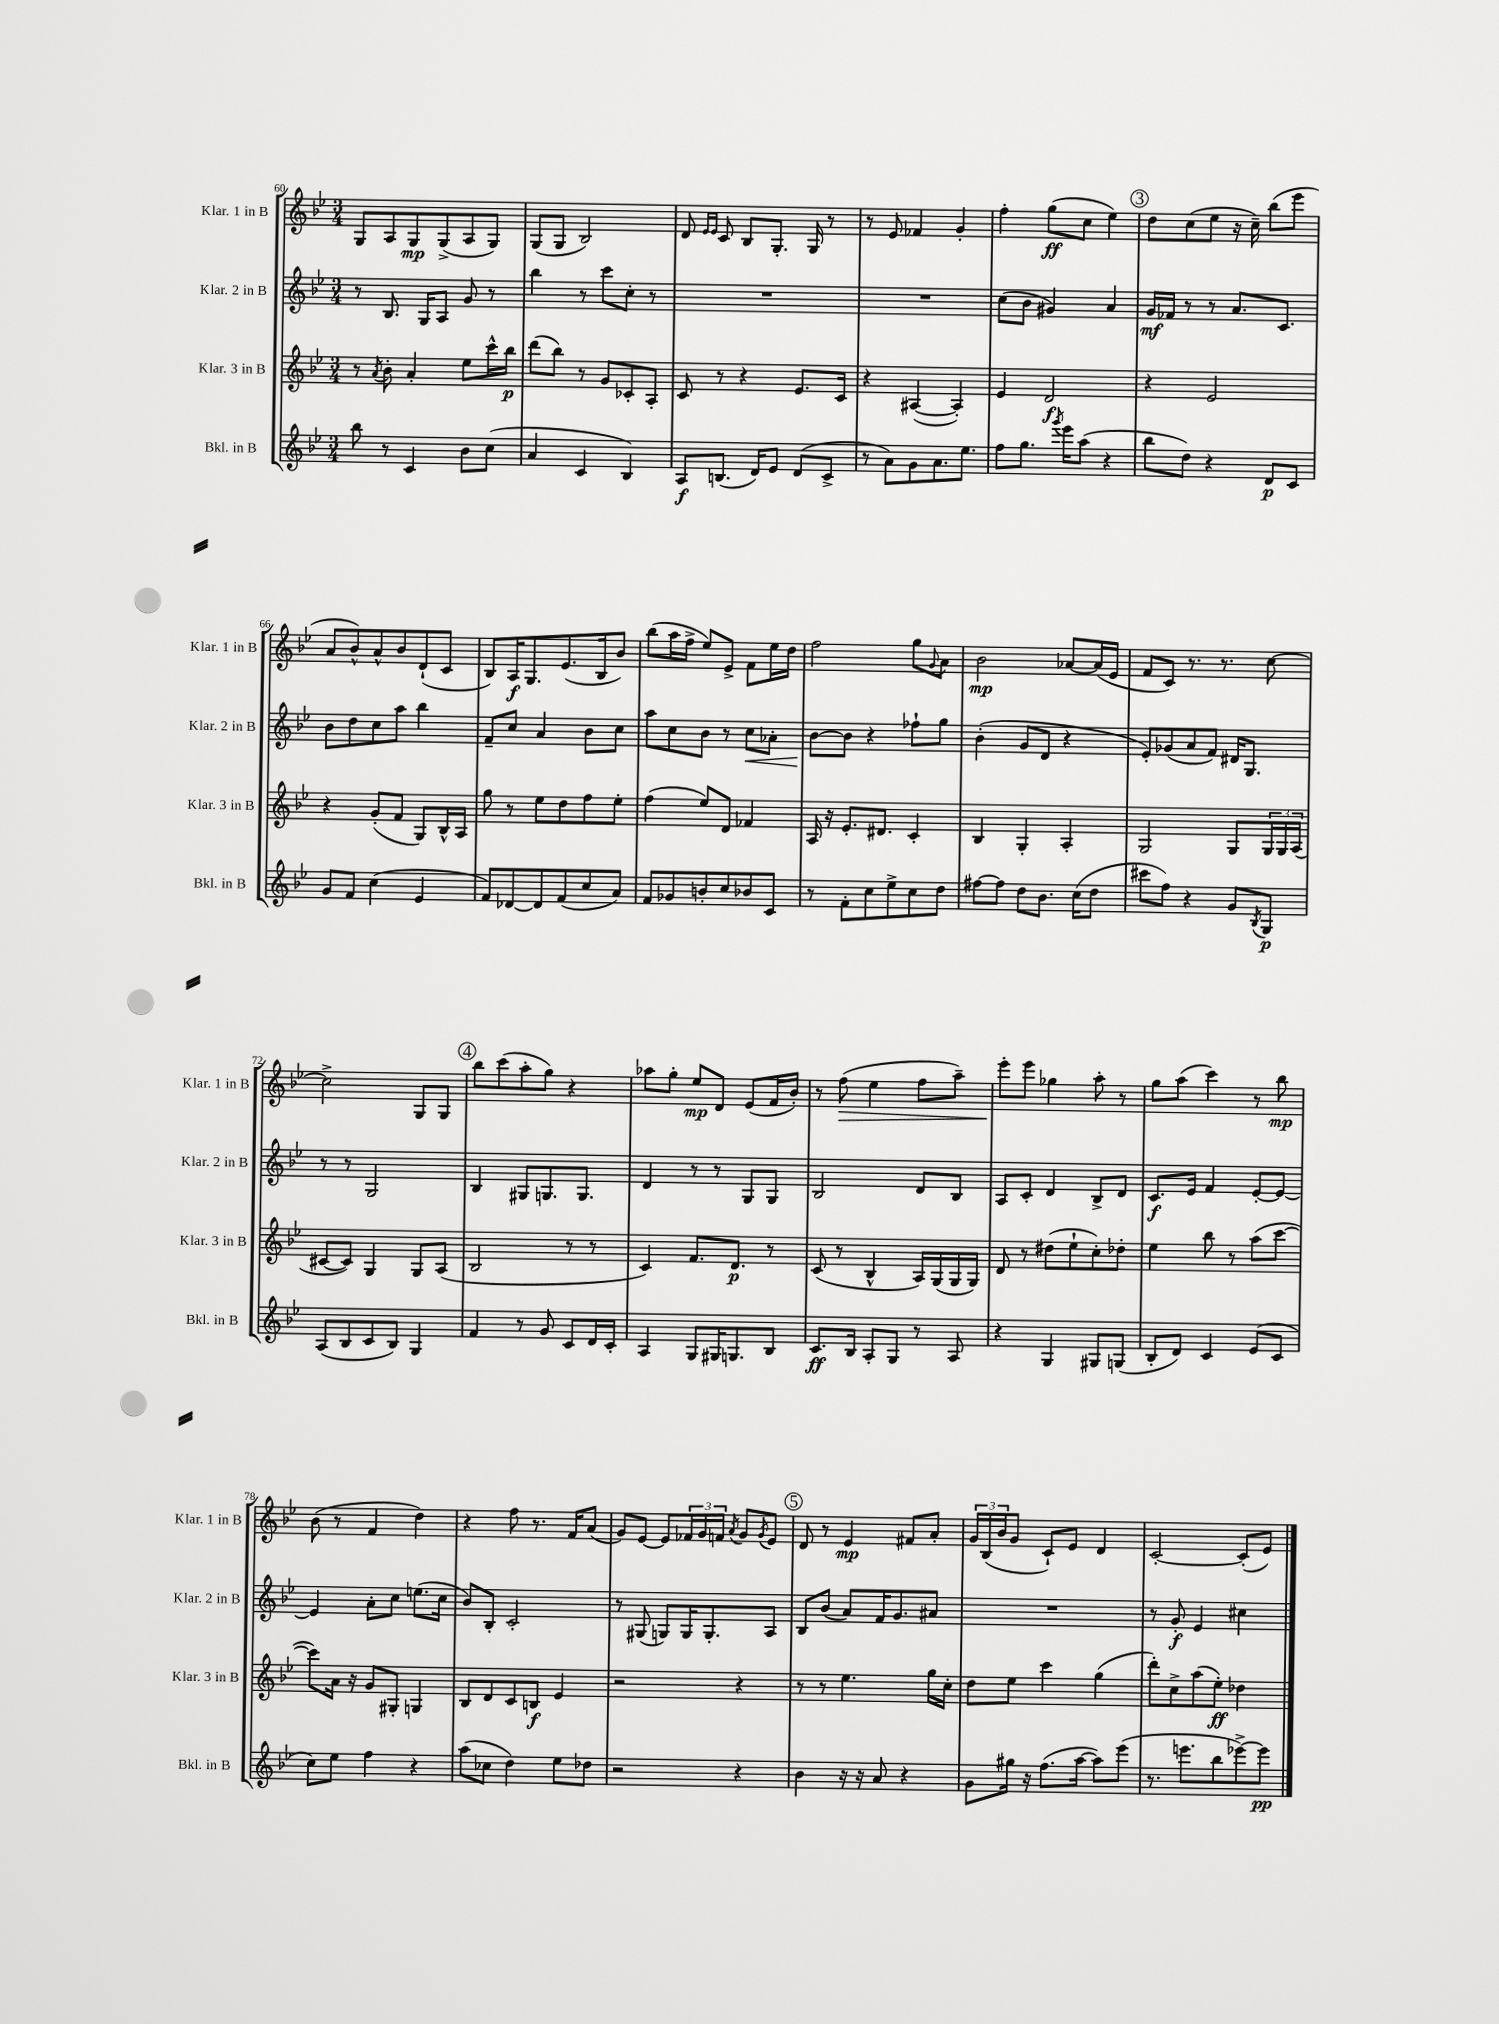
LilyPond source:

<<
\new StaffGroup <<
\new Staff = "s0" \with { instrumentName = "Klar. 1 in B" shortInstrumentName = "Klar. 1 in B" } {
    \clef treble \key bes \major \numericTimeSignature \time 3/4
    g8 a8 g8\mp g8->( a8 g8) |
    g8( g8 bes2) |
    d'8 \grace { ees'16 ees'16 } c'8 bes8 g8.-. g16 r8 |
    r8 ees'8 fes'4 g'4-. |
    f''4-. g''8\ff( c''8 ees''4) |
    \mark \markup { \circle "3" } d''8 c''8( ees''8 r16 c''16--) bes''8( ees'''8 |
    a'8 bes'8-^) a'8-^ bes'8 d'8-!( c'8 |
    bes8) a16\f g8. ees'8.( bes16 bes'8) |
    bes''8( a''16 f''16-> ees''8) ees'8-> f'8 ees''16 d''16 |
    f''2 g''8 \appoggiatura { g'8 } a'8 |
    bes'2\mp aes'8~ aes'16( ees'16 |
    f'8 c'8) r8. r8. c''8~ |
    c''2-> g8 g8 |
    \mark \markup { \circle "4" } bes''8 c'''8( a''8-. g''8) r4 |
    aes''8 g''8-. ees''8\mp d'8 ees'8( f'16 bes'16-.) |
    r8 f''8\>( ees''4 f''8 a''8--) |
    ees'''8-.\! ees'''8 ges''4 a''8-. r8 |
    g''8 a''8( c'''4) r8 bes''8\mp |
    bes'8( r8 f'4 d''4) |
    r4 f''8 r8. f'16 a'8( |
    g'8) ees'8~ ees'8 \tuplet 3/2 { fes'16 g'16 f'16 } \acciaccatura { a'8 } g'8 \acciaccatura { g'8 } ees'8 |
    \mark \markup { \circle "5" } d'8 r8 ees'4\mp fis'8 a'8-. |
    \tuplet 3/2 { g'16 bes16( bes'16 } g'8 c'8-!) ees'8 d'4 |
    c'2~-. c'8-.( ees'8) \bar "|." |
}
\new Staff = "s1" \with { instrumentName = "Klar. 2 in B" shortInstrumentName = "Klar. 2 in B" } {
    \clef treble \key bes \major \numericTimeSignature \time 3/4
    r8 bes8. g16 a8 g'8 r8 |
    bes''4 r8 c'''8 c''8-. r8 |
    R2. |
    R2. |
    c''8( bes'8 gis'4) a'4 |
    \mark \markup { \circle "3" } g'16\mf fes'16 r8 r8 a'8. c'8. |
    bes'8 d''8 c''8 a''8 bes''4 |
    f'8-- c''8 a'4 bes'8 c''8 |
    a''8 c''8 bes'8 r8 c''8\< aes'8-. |
    bes'8~\! bes'8 r4 fes''8-! g''8 |
    bes'4-.( g'8 d'8 r4 |
    ees'8-.) ges'8( a'8 f'8) dis'16 g8. |
    r8 r8 g2 |
    \mark \markup { \circle "4" } bes4 gis8 g8. g8. |
    d'4 r8 r8 g8 g8 |
    bes2 d'8 bes8 |
    a8 c'8-. d'4 bes8-> d'8 |
    c'8.\f ees'16 f'4 ees'8~-. ees'8~ |
    ees'4 a'8-. c''8 e''8.( c''16 |
    bes'8) bes8-. c'2-. |
    r8 gis8( g8) g16 g8.-. a8 |
    \mark \markup { \circle "5" } bes8 bes'8( a'8) f'16 g'8. ais'8 |
    R2. |
    r8 g'8-.\f ees'4 cis''4 \bar "|." |
}
\new Staff = "s2" \with { instrumentName = "Klar. 3 in B" shortInstrumentName = "Klar. 3 in B" } {
    \clef treble \key bes \major \numericTimeSignature \time 3/4
    r8 \acciaccatura { a'8 } bes'8-. a'4-. ees''8 c'''16-^ bes''16\p |
    d'''8( bes''8) r8 g'8 ces'8-. a8-. |
    c'8 r8 r4 ees'8. c'16 |
    r4 ais4~( ais4-.) |
    ees'4 d'2\f |
    \mark \markup { \circle "3" } r4 ees'2 |
    r4 g'8-.( f'8 g8) bes16-^ a16 |
    g''8 r8 ees''8 d''8 f''8 ees''8-. |
    f''4( ees''8) d'8 fes'4 |
    a16 r16 ees'8.-. dis'8. c'4-. |
    bes4 g4-. a4-. |
    g2 g8 \tuplet 3/2 { g16 g16 a16( } |
    cis'8~ cis'8) g4 g8 a8( |
    \mark \markup { \circle "4" } bes2 r8 r8 |
    c'4) f'8. d'8.\p r8 |
    c'8( r8 bes4-^ a16) g16( g16 g16) |
    d'8 r8 dis''8( ees''8-! c''8-.) des''8-. |
    ees''4 bes''8 r8 a''8( c'''8~ |
    c'''8) a'16 r16 g'8 gis8-. g4 |
    bes8 d'8 c'8 b8\f ees'4 |
    r2 r4 |
    \mark \markup { \circle "5" } r8 r8 ees''4. g''16 c''16-. |
    d''8 ees''8 c'''4 g''4( |
    d'''8-.) c''8-> a''8( ees''8-.\ff) des''4 \bar "|." |
}
\new Staff = "s3" \with { instrumentName = "Bkl. in B" shortInstrumentName = "Bkl. in B" } {
    \clef treble \key bes \major \numericTimeSignature \time 3/4
    bes''8 r8 c'4 bes'8 c''8( |
    a'4 c'4 bes4) |
    a8\f b8.( d'16) ees'8 d'8( c'8-> |
    r8 a'8) g'8 a'8. ees''8. |
    f''8 g''8. \acciaccatura { g'''8 } ees'''16 a''8( r4 |
    \mark \markup { \circle "3" } bes''8 d''8) r4 d'8\p c'8 |
    g'8 f'8 c''4( ees'4 |
    f'8) des'8~ des'8 f'8( c''8 a'8) |
    f'8 ges'8 b'8-. c''8 bes'8 c'8 |
    r8 f'8-. c''8 ees''8-> c''8 d''8 |
    fis''8~ fis''8 d''8 bes'8. c''16( d''8 |
    cis'''8 f''8) r4 g'8 \acciaccatura { bes8 } g8\p |
    a8( bes8 c'8 bes8) g4 |
    \mark \markup { \circle "4" } f'4 r8 g'8 c'8 d'16 c'16-. |
    a4 g8 gis16 g8. bes8 |
    c'8.\ff bes16 a8-. g8 r8 a8 |
    r4 g4 gis8 g8( |
    bes8-. d'8) c'4 ees'8( c'8 |
    c''8) ees''8 f''4 r4 |
    a''8( ces''8 d''4) ees''8 des''8 |
    r2 r4 |
    \mark \markup { \circle "5" } bes'4 r16 r16 a'8 r4 |
    g'8 gis''16 r16 f''8.( a''16~ a''8) ees'''8( |
    r8. e'''8. bes''8 ees'''8~->) ees'''8\pp \bar "|." |
}
>>
>>
\layout { \context { \Score currentBarNumber = #60 } }
